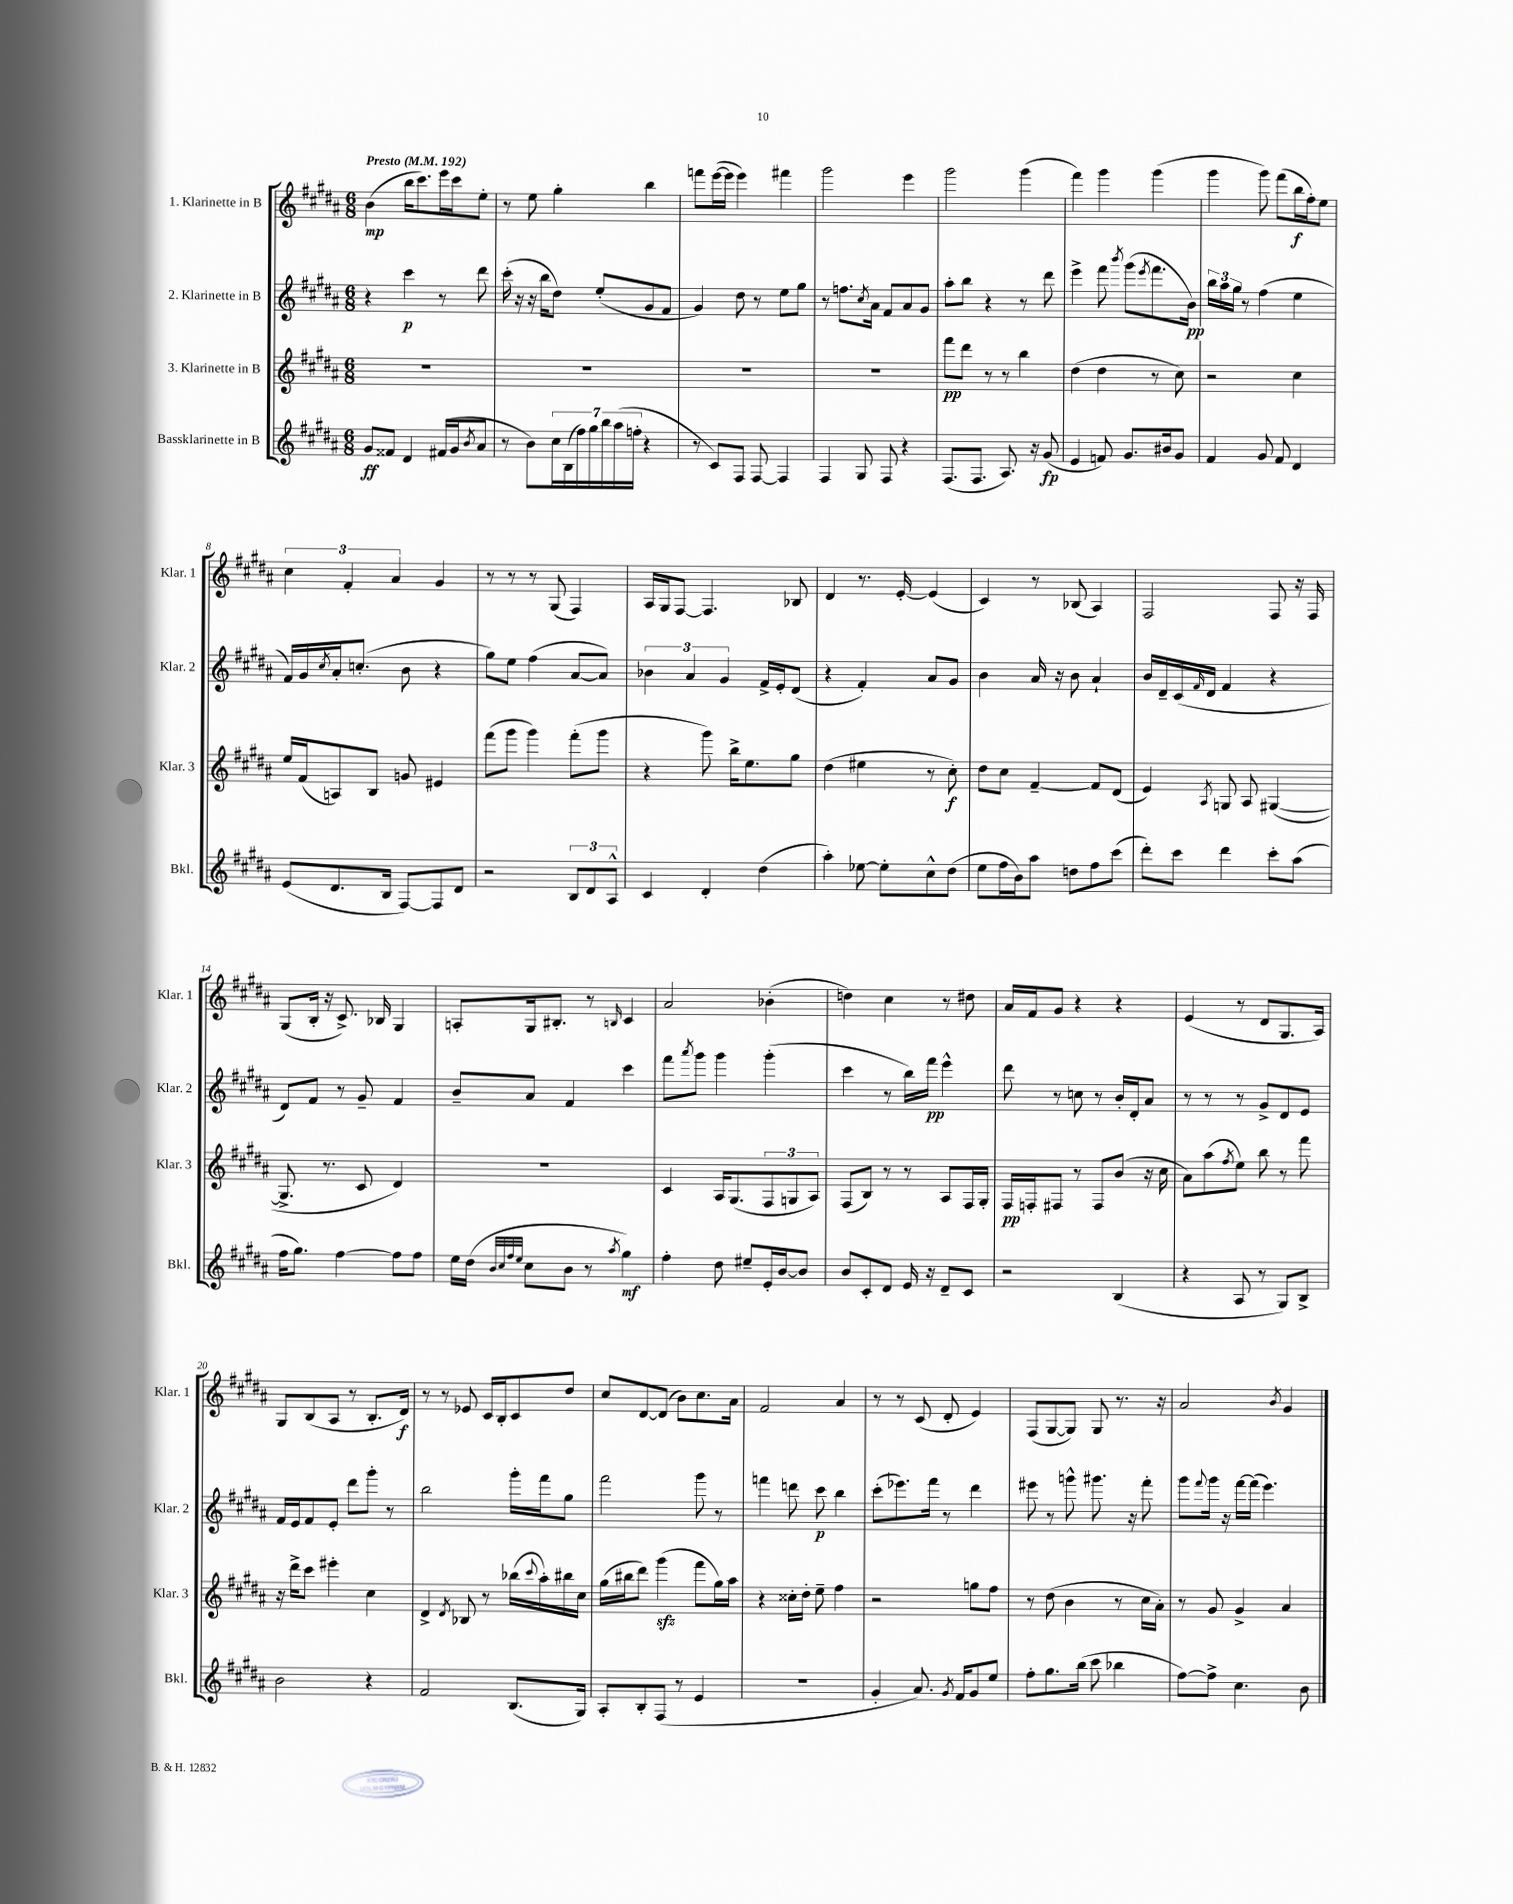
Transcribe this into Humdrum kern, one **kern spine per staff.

**kern	**dynam	**kern	**dynam	**kern	**dynam	**kern	**dynam
*part4	*part4	*part3	*part3	*part2	*part2	*part1	*part1
*staff4	*staff4	*staff3	*staff3	*staff2	*staff2	*staff1	*staff1
*I"Bassklarinette in B	*	*I"3. Klarinette in B	*	*I"2. Klarinette in B	*	*I"1. Klarinette in B	*
*I'Bkl.	*	*I'Klar. 3	*	*I'Klar. 2	*	*I'Klar. 1	*
*clefG2	*	*clefG2	*	*clefG2	*	*clefG2	*
*k[f#c#g#d#a#]	*	*k[f#c#g#d#a#]	*	*k[f#c#g#d#a#]	*	*k[f#c#g#d#a#]	*
*M6/8	*	*M6/8	*	*M6/8	*	*M6/8	*
*MM192	*	*MM192	*	*MM192	*	*MM192	*
=1	=1	=1	=1	=1	=1	=1	=1
!	!	!	!	!	!	!LO:TX:a:B:t=Presto	!
8g#/L	ff	2.r	.	4r	.	(4b\	mp
8f##X/J	.	.	.	.	.	.	.
4d#/	.	.	.	4ccc#\	p	16bb\KL	.
.	.	.	.	.	.	8.ccc#\)	.
(16f#X/LL	.	.	.	8r	.	16eee\L	.
16g#/J	.	.	.	.	.	16ccc#\J	.
8qb/	.	.	.	.	.	.	.
8a#/J	.	.	.	8ddd#\	.	8ee'\J	.
=2	=2	=2	=2	=2	=2	=2	=2
8r	.	2.r	.	(16ccc#'\	.	8r	.
.	.	.	.	16r	.	.	.
8b\L)	.	.	.	16r	.	8ee\	.
.	.	.	.	16bb\KL	.	.	.
28cc#\L	.	.	.	8dd#\J)	.	4gg#'\	.
(28B\	.	.	.	.	.	.	.
28ff#\)	.	.	.	.	.	.	.
28gg#\	.	.	.	.	.	.	.
.	.	.	.	(8ee'/L	.	.	.
28bb\	.	.	.	.	.	.	.
(28aa#\	.	.	.	.	.	.	.
28ffn'\JJ	.	.	.	.	.	.	.
4r	.	.	.	8g#/	.	4bb\	.
.	.	.	.	8f#/J	.	.	.
=3	=3	=3	=3	=3	=3	=3	=3
8r	.	2.r	.	4g#/)	.	8fffn\L	.
8c#/L)	.	.	.	.	.	([16eee\L	.
.	.	.	.	.	.	16eee\JJ]	.
8F#/J	.	.	.	8dd#\	.	4eee\)	.
[8F#/	.	.	.	8r	.	.	.
4F#/]	.	.	.	8ee\L	.	4fff#X\	.
.	.	.	.	8gg#\J	.	.	.
=4	=4	=4	=4	=4	=4	=4	=4
4F#/	.	2.r	.	8r	.	2ggg#\	.
.	.	.	.	8.ffn\L	.	.	.
8G#/	.	.	.	.	.	.	.
.	.	.	.	8qcc#/	.	.	.
.	.	.	.	16a#\Jk	.	.	.
8F#/	.	.	.	8f#/L	.	.	.
4r	.	.	.	8a#/	.	4eee\	.
.	.	.	.	8g#/J	.	.	.
=5	=5	=5	=5	=5	=5	=5	=5
(8.F#/L	.	8fff#\L	pp	8aa#'\L	.	2ggg#\	.
.	.	8ddd#\J	.	8bb\J	.	.	.
8.F#/J	.	.	.	.	.	.	.
.	.	8r	.	4r	.	.	.
8.A#/)	.	8r	.	.	.	.	.
.	.	4bb\	.	8r	.	(4ggg#\	.
16r	.	.	.	.	.	.	.
(8g#/	fp	.	.	8ddd#\	.	.	.
=6	=6	=6	=6	=6	=6	=6	=6
4e/	.	(4dd#\	.	4eee^\	.	4fff#\)	.
8fn/)	.	4dd#\	.	8fff#\	.	4ggg#\	.
.	.	.	.	8qbbb/	.	.	.
8.g#/L	.	.	.	(8ggg#\L	.	.	.
.	.	.	.	8qeee/	.	.	.
.	.	8r	.	8.fff#\	.	(4ggg#\	.
16b#X/k	.	.	.	.	.	.	.
8g#/J	.	8cc#\)	.	.	.	.	.
.	.	.	.	16b\Jk)	pp	.	.
=7	=7	=7	=7	=7	=7	=7	=7
4f#/	.	2r	.	24bb\LL	.	4ggg#\	.
.	.	.	.	24aa#\	.	.	.
.	.	.	.	24gg#\JJ	.	.	.
.	.	.	.	8r	.	.	.
8g#/	.	.	.	(4ff#\	.	8ggg#\)	.
8f#/	.	.	.	.	.	(8fff#\L	.
4d#/	.	4cc#\	.	4ee\	.	16bb\L	f
.	.	.	.	.	.	16ff#'\J)	.
.	.	.	.	.	.	8ee\J	.
!!LO:LB:g=z
=8	=8	=8	=8	=8	=8	=8	=8
(8e/L	.	16ee/LL	.	16f#/LL)	.	6cc#\	.
.	.	(16f#/J	.	16g#/	.	.	.
.	.	.	.	8qcc#/	.	.	.
8.d#/	.	8An/)	.	16a#'/J	.	.	.
.	.	.	.	.	.	6f#'/	.
.	.	.	.	(8.ccn'/J	.	.	.
.	.	8B/J	.	.	.	.	.
16B/Jk	.	.	.	.	.	.	.
.	.	.	.	.	.	6a#/	.
[8F#/L)	.	8gn/	.	8b\	.	.	.
8F#/]	.	4e#X/	.	4r	.	4g#/	.
8d#/J	.	.	.	.	.	.	.
=9	=9	=9	=9	=9	=9	=9	=9
2r	.	(8fff#\L	.	8gg#\L)	.	8r	.
.	.	8ggg#\J	.	8ee\J	.	8r	.
.	.	4ggg#\)	.	(4ff#\	.	8r	.
.	.	.	.	.	.	(8G#/	.
12B/L	.	(8fff#'\L	.	[8a#/L	.	4F#/)	.
12d#/	.	.	.	.	.	.	.
.	.	8ggg#\J	.	8a#/J])	.	.	.
12A#^^/J	.	.	.	.	.	.	.
=10	=10	=10	=10	=10	=10	=10	=10
4c#/	.	4r	.	6b-X\	.	16A#/LL	.
.	.	.	.	.	.	16G#/J	.
.	.	.	.	.	.	[8F#/J	.
.	.	.	.	6a#/	.	.	.
4d#'/	.	8ggg#\)	.	.	.	4.F#/]	.
.	.	.	.	6g#/	.	.	.
.	.	16bb^\KL	.	.	.	.	.
.	.	8.ee\	.	.	.	.	.
(4dd#\	.	.	.	16f#^/LL	.	.	.
.	.	.	.	16e'/J	.	.	.
.	.	8gg#\J	.	(8d#/J	.	8B-X/	.
=11	=11	=11	=11	=11	=11	=11	=11
4aa#'\)	.	(4dd#\	.	4r	.	4d#/	.
[8ee-X\	.	4ee#X\	.	4f#'/)	.	8.r	.
8ee-'\L]	.	.	.	.	.	.	.
.	.	.	.	.	.	[16e'/	.
8cc#^^\	.	8r	.	8a#/L	.	(4e/]	.
(8dd#\J	.	8cc#'\)	f	8g#/J	.	.	.
=12	=12	=12	=12	=12	=12	=12	=12
8ee\L	.	8dd#\L	.	4b\	.	4c#/)	.
16ff#\L	.	8cc#\J	.	.	.	.	.
16b\J)	.	.	.	.	.	.	.
8aa#\J	.	[4f#~/	.	16a#/	.	8r	.
.	.	.	.	16r	.	.	.
8ddn\L	.	.	.	8b\	.	(8B-X/	.
8ff#\	.	8f#/L]	.	4a#`/	.	4A#/)	.
(8ccc#\J	.	(8d#/J	.	.	.	.	.
=13	=13	=13	=13	=13	=13	=13	=13
8ddd#'\L)	.	4e/)	.	16b/LL	.	2F#/	.
.	.	.	.	16d#~/	.	.	.
8ccc#\J	.	.	.	(16c#/	.	.	.
.	.	.	.	16qqf#/	.	.	.
.	.	.	.	16d#/JJ	.	.	.
.	.	8qA#/	.	.	.	.	.
4ddd#\	.	8Gn/	.	4f#/	.	.	.
.	.	8A#/	.	.	.	.	.
8ccc#'\L	.	([4G#X/	.	4r	.	8F#/	.
(8aa#\J	.	.	.	.	.	16r	.
.	.	.	.	.	.	16F#/	.
!!LO:LB:g=z
=14	=14	=14	=14	=14	=14	=14	=14
16ff#\KL	.	8.G#^/]	.	8d#/L)	.	(8G#/L	.
8.gg#\J)	.	.	.	.	.	.	.
.	.	.	.	8f#/J	.	16B'/Jk	.
.	.	8.r	.	.	.	16r	.
[4ff#\	.	.	.	8r	.	8.c#^/)	.
.	.	8c#/	.	8g#~/	.	.	.
.	.	.	.	.	.	16B-X/	.
8ff#\L]	.	4d#/)	.	4f#/	.	4G#/	.
8ff#\J	.	.	.	.	.	.	.
=15	=15	=15	=15	=15	=15	=15	=15
16ee\LL	.	2.r	.	8b~/L	.	8An'/L	.
(16dd#\JJ	.	.	.	.	.	.	.
32qqb/LLL	.	.	.	.	.	.	.
32qqcc#/	.	.	.	.	.	.	.
32qqff#/	.	.	.	.	.	.	.
32qqee/JJJ	.	.	.	.	.	.	.
8cc#\L	.	.	.	8a#/J	.	16G#/k	.
.	.	.	.	.	.	8.B#X'/J	.
8b\J	.	.	.	4f#/	.	.	.
8r	.	.	.	.	.	8r	.
8qaa#/	.	.	.	.	.	16qqBn/	.
4gg#\)	mf	.	.	4ccc#\	.	4c#/	.
=16	=16	=16	=16	=16	=16	=16	=16
4ff#'\	.	4c#/	.	8fff#\L	.	2a#/	.
.	.	.	.	8qaaa#/	.	.	.
.	.	.	.	8ggg#\J	.	.	.
8dd#\	.	16A#/KL	.	4ggg#\	.	.	.
.	.	(8.G#/	.	.	.	.	.
8ee#X~/L	.	.	.	.	.	.	.
16e'/L	.	12F#/	.	(4ggg#'\	.	(4b-X'\	.
[16b/J	.	.	.	.	.	.	.
.	.	12Gn/	.	.	.	.	.
8b/J]	.	.	.	.	.	.	.
.	.	12A#/J)	.	.	.	.	.
=17	=17	=17	=17	=17	=17	=17	=17
8b/L	.	(8F#/L	.	4ccc#\	.	4ddn\)	.
8c#'/	.	8B/J)	.	.	.	.	.
8d#/J	.	8r	.	8r	.	4cc#\	.
16e/	.	8r	.	16bb\LL)	.	.	.
16r	.	.	.	16fff#\JJ	pp	.	.
8d#~/L	.	8A#/L	.	4eee^^\	.	8r	.
8c#/J	.	16F#/L	.	.	.	8dd#X\	.
.	.	16G#'/JJ	.	.	.	.	.
=18	=18	=18	=18	=18	=18	=18	=18
2r	.	16F#/LL	pp	8ddd#\	.	16a#/LL	.
.	.	16Fn'/J	.	.	.	16f#/J	.
.	.	8F#X/J	.	8r	.	8g#/J	.
.	.	8r	.	8ccn\	.	4r	.
.	.	8F#/L	.	8r	.	.	.
(4B/	.	(8b/J	.	16b'/LL	.	4r	.
.	.	.	.	16d#'/J	.	.	.
.	.	16r	.	8a#/J	.	.	.
.	.	16cc#\	.	.	.	.	.
=19	=19	=19	=19	=19	=19	=19	=19
4r	.	8a#\L)	.	8r	.	(4e/	.
.	.	(8aa#\	.	8r	.	.	.
.	.	8qff#/	.	.	.	.	.
8A#/	.	8ee\J)	.	8r	.	8r	.
8r	.	8bb\	.	8g#^/L	.	8d#/L	.
8G#/L)	.	8r	.	8d#/	.	8.G#/	.
8B^/J	.	8fff#\	.	8e/J	.	.	.
.	.	.	.	.	.	16A#/Jk)	.
!!LO:LB:g=z
=20	=20	=20	=20	=20	=20	=20	=20
2b\	.	16r	.	16f#/LL	.	8G#/L	.
.	.	16ddd#^\KL	.	16e/J	.	.	.
.	.	8ccc#\J	.	8f#/	.	(8B/	.
.	.	4eee#X'\	.	8e'/J	.	8A#/J	.
.	.	.	.	8ddd#\L	.	8r	.
4r	.	4cc#\	.	8ggg#'\J	.	8.B'/L	.
.	.	.	.	8r	.	.	.
.	.	.	.	.	.	16d#/Jk)	f
=21	=21	=21	=21	=21	=21	=21	=21
2f#/	.	4d#^/	.	2bb\	.	8r	.
.	.	.	.	.	.	8r	.
.	.	8qd#/	.	.	.	.	.
.	.	8B-X/	.	.	.	8e-X/	.
.	.	8r	.	.	.	16c#/LL	.
.	.	.	.	.	.	16B'/J	.
(8.B/L	.	(16bb-X\LL	.	16ggg#'\LL	.	8c#/	.
.	.	8qqccc#/	.	.	.	.	.
.	.	16aa#'\)	.	16fff#\J	.	.	.
.	.	16bb#X\	.	8gg#\J	.	8dd#/J	.
16G#/Jk)	.	16cc#\JJ	.	.	.	.	.
=22	=22	=22	=22	=22	=22	=22	=22
8A#'/L	.	(16gg#\LL	.	2fff#\	.	8cc#/L	.
.	.	16bb#X\J	.	.	.	.	.
8B'/	.	8ddd#\J)	.	.	.	[8d#/	.
(8F#/J	.	(4ggg#zz\	.	.	.	(8d#/J]	.
8r	.	.	.	.	.	8b\L)	.
4e/	.	8fff#\L	.	8ggg#\	.	8.cc#\	.
.	.	16gg#\L)	.	8r	.	.	.
.	.	16aa#\JJ	.	.	.	16a#\Jk	.
=23	=23	=23	=23	=23	=23	=23	=23
2.r	.	4r	.	4fffn\	.	2f#/	.
.	.	16cc##X'\LL	.	8dddn\	.	.	.
.	.	16dd#'\JJ	.	.	.	.	.
.	.	8ee~\	.	8ccc#\	p	.	.
.	.	4ff#\	.	4bb\	.	4a#/	.
=24	=24	=24	=24	=24	=24	=24	=24
4g#'/	.	2r	.	(8ccc#'\L	.	8r	.
.	.	.	.	8.eee-X\)	.	8r	.
8.a#/)	.	.	.	.	.	(8c#/	.
.	.	.	.	16fff#\Jk	.	.	.
.	.	.	.	8r	.	8d#'/	.
8qg#/	.	.	.	.	.	.	.
16f#/KL	.	.	.	.	.	.	.
8g#/	.	8ggn\L	.	4ddd#\	.	4e/)	.
8ee/J	.	8ff#\J	.	.	.	.	.
=25	=25	=25	=25	=25	=25	=25	=25
8ff#'\L	.	8r	.	8eee#X\	.	(8F#/L	.
8.gg#\	.	(8dd#\	.	8r	.	[8G#/	.
.	.	4b\	.	8gggn^^\	.	8G#/J])	.
(16bb\Jk	.	.	.	.	.	.	.
8ccc#\	.	.	.	8.ggg#X\	.	8G#/	.
4bb-X\	.	8r	.	.	.	8.r	.
.	.	.	.	16r	.	.	.
.	.	16cc#\LL	.	8fff#'\	.	.	.
.	.	16a#'\JJ)	.	.	.	16r	.
=26	=26	=26	=26	=26	=26	=26	=26
[8ff#\L)	.	8r	.	8ggg#\L	.	2a#/	.
.	.	.	.	8qqfff#/	.	.	.
8ff#^\J]	.	8g#/	.	16ggg#\Jk	.	.	.
.	.	.	.	16r	.	.	.
4.cc#\	.	4g#^/	.	[16fff#\LL	.	.	.
.	.	.	.	(16fff#\JJ]	.	.	.
.	.	.	.	4.eee\)	.	.	.
.	.	.	.	.	.	8qb/	.
.	.	4a#/	.	.	.	4g#/	.
8b\	.	.	.	.	.	.	.
==	==	==	==	==	==	==	==
*-	*-	*-	*-	*-	*-	*-	*-
